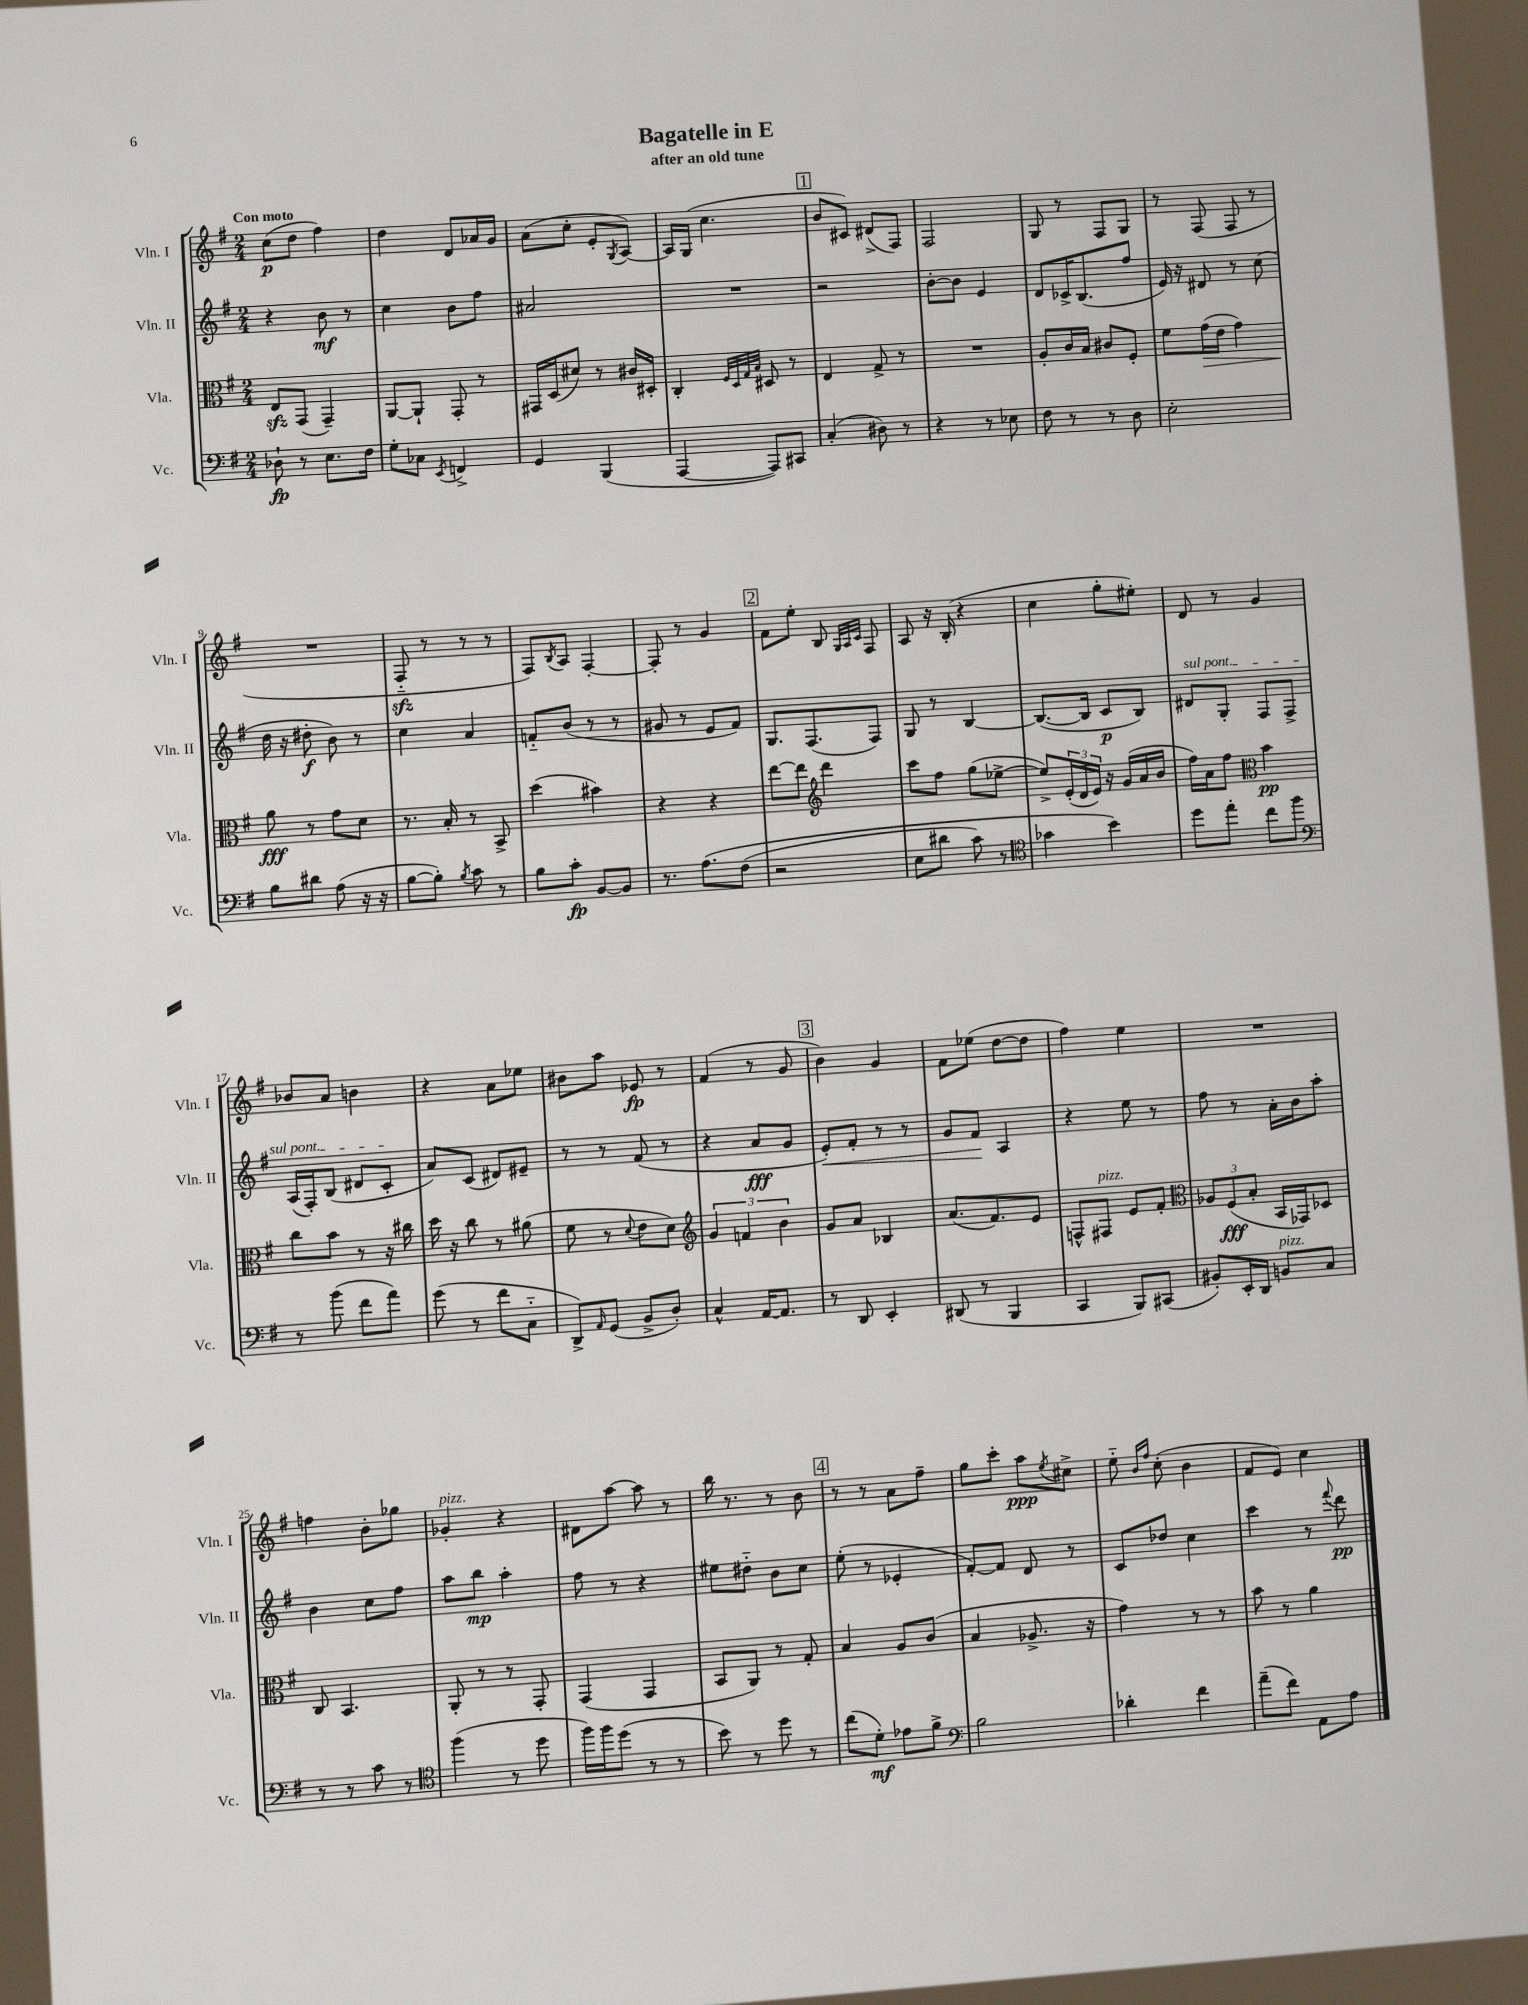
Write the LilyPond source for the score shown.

\header { title = "Bagatelle in E" subtitle = "after an old tune" }
<<
\new StaffGroup <<
\new Staff = "s0" \with { instrumentName = "Vln. I" shortInstrumentName = "Vln. I" } {
    \clef treble \key g \major \numericTimeSignature \time 2/4 \tempo "Con moto"
    c''8\p( d''8 fis''4) |
    d''4 d'8 aes'16 g'16 |
    a'8( c''8-. e'8-. \acciaccatura { g8 } a8~) |
    a16 g16( c''4. |
    \mark \markup { \box "1" } b'8 cis'8) dis'8->( fis8) |
    fis2 |
    g8 r8 fis8 g8 |
    r8 fis8( fis8 r8 |
    R2 |
    fis8-_\sfz r8 r8 r8 |
    fis8) \acciaccatura { b8 } a8 fis4~-. |
    fis8-. r8 g'4 |
    \mark \markup { \box "2" } fis'8 e''8-. b8 \grace { g32 a32 c'32 } fis8 |
    a8 r16 b16-.( r4 |
    c''4 g''8-. eis''8-.) |
    d'8 r8 g'4 |
    bes'8 a'8 b'4 |
    r4 a'8 ees''8 |
    bis'8 a''8 ees'8\fp r8 |
    fis'4( r8 g'8 |
    \mark \markup { \box "3" } b'4) g'4 |
    fis'8 ees''8( d''8~ d''8 |
    fis''4) e''4 |
    R2 |
    f''4 b'8-. ges''8 |
    ges'4-.^\markup { \italic "pizz." } r4 |
    dis'8 a''8~ a''8 r8 |
    b''16 r8. r8 b'8 |
    \mark \markup { \box "4" } r8 r8 a'8 fis''8-- |
    g''8 c'''8-. a''8\ppp \acciaccatura { e''8 } cis''8-> |
    e''8-_ \grace { b'16 fis''16 } c''8-.( b'4 |
    fis'8 e'8) c''4 \bar "|." |
}
\new Staff = "s1" \with { instrumentName = "Vln. II" shortInstrumentName = "Vln. II" } {
    \clef treble \key g \major \numericTimeSignature \time 2/4
    r4 b'8\mf r8 |
    c''4 b'8 fis''8 |
    ais'2 |
    R2 |
    \mark \markup { \box "1" } r2 |
    b'8~-. b'8 e'4 |
    d'8 ces'16-> b8.( fis''8 |
    e'16) r16 dis'8 r8 c''8( |
    d''16 r16 dis''8-.\f b'8) r8 |
    c''4 a'4 |
    f'8-_ b'8( r8 r8 |
    gis'8 r8 e'8 fis'8) |
    \mark \markup { \box "2" } g8. fis8.( fis8) |
    g8 r8 b4~ |
    b8.~( b16 c'8\p b8) |
    \once \override TextSpanner.bound-details.left.text = \markup { \italic "sul pont." } dis'8\startTextSpan g8-. fis8 fis8-> |
    a16( fis16-.) b8( dis'8 c'8-.\stopTextSpan |
    a'8) c'8( dis'8) eis'8-- |
    r8 r8 fis'8( r8 |
    r4 a'8\fff g'8 |
    \mark \markup { \box "3" } e'8-.\<) fis'8-. r8 r8 |
    g'8 fis'8\! a4 |
    r4 e''8 r8 |
    fis''8 r8 a'16-. b'16 a''8-. |
    b'4 c''8 fis''8 |
    a''8 b''8\mp a''4-. |
    fis''8 r8 r4 |
    eis''8 dis''8-_ b'8 c''8 |
    \mark \markup { \box "4" } e''8-.( r8 ees'4-. |
    fis'8~-.) fis'8 d'8 r8 |
    c'8 des''8 c''4 |
    c'''4 r8 \appoggiatura { fis'''8 } d'''8\pp \bar "|." |
}
\new Staff = "s2" \with { instrumentName = "Vla." shortInstrumentName = "Vla." } {
    \clef alto \key g \major \numericTimeSignature \time 2/4
    e8\sfz g,8( g,4--) |
    a,8~ a,8-! g,8-. r8 |
    gis,16 d16( dis'8) r8 cis'16 dis16-. |
    c4-. \grace { fis32 d32 g32 b32 } dis8 r8 |
    \mark \markup { \box "1" } e4 g8-> r8 |
    R2 |
    a8-. c'16 b16 cis'8 fis8-. |
    fis'8 g'16\>( e'16 g'4) |
    a'8\fff\! r8 g'8 d'8 |
    r8. b16-. r8 b,8-> |
    d''4( bis'4) |
    r4 r4 |
    \mark \markup { \box "2" } e''8~ e''8 \clef treble d'''4 |
    c'''8 fis''8 g''8( ees''8~-> |
    ees''8->) \tuplet 3/2 { e'16-.( d'16 e'16) } r16 g'16( a'16 b'16 |
    fis''16) a'16 fis''8 \clef alto b'4\pp |
    c''8 b'8 r8 r16 cis''16 |
    d''16 r16 c''8 r8 ais'8( |
    fis'8 r8 \appoggiatura { d'8 } e'8 d'8) |
    \clef treble \tuplet 3/2 { g'4 f'4 b'4 } |
    \mark \markup { \box "3" } g'8 a'8 bes4 |
    a'8.( fis'8.) e'8 |
    f8-^ fis8^\markup { \italic "pizz." } e'8 fis'8-. |
    \clef alto \tuplet 3/2 { aes8 fis8\fff( b8-. } b,16 ges,16) des8 |
    c8 b,4. |
    a,8-. r8 r8 g,8-. |
    g,4( g,4 |
    b,8 a,8) r8 g8-. |
    \mark \markup { \box "4" } b4 a8 c'8( |
    b4 aes8.-> r16 |
    g'4) r8 r8 |
    b'8 r8 a'4 \bar "|." |
}
\new Staff = "s3" \with { instrumentName = "Vc." shortInstrumentName = "Vc." } {
    \clef bass \key g \major \numericTimeSignature \time 2/4
    des8-!\fp r8 e8. fis16 |
    g8-. ces8 \acciaccatura { e,8 } f,4-> |
    g,4 b,,4( |
    a,,4~ a,,8) cis,8 |
    \mark \markup { \box "1" } c4-.( dis8) r8 |
    r4 r8 ees8 |
    fis8 r8 r8 d8 |
    e2-. |
    b8 dis'8 a8( r16 r16 |
    b8~ b8-.) \acciaccatura { b8 } c'8 r8 |
    b8 c'8-.\fp b,8~ b,8 |
    r8. a8.\( fis8( |
    \mark \markup { \box "2" } r2 |
    e8 dis'8 c'8) r8 |
    \clef tenor ges'4 b'4\) |
    d''8 e''8-. c''8 fis''8 |
    \clef bass r8 b'8( fis'8 a'8) |
    g'8( r8 fis'8 c8-_ |
    d,8->) \grace { a,16 } g,8( b,8-> d8-.) |
    c4-^ a,16~ a,8. |
    \mark \markup { \box "3" } r8 d,8 e,4-. |
    dis,8( r8 b,,4 |
    c,4 b,,8) cis,8( |
    bis,8-.) e,16-. d,16 b,8^\markup { \italic "pizz." } c8 |
    r8 r8 c'8 r8 |
    \clef tenor fis''4( r8 d''8 |
    fis''16) fis''16 d''8( r8 r8 |
    b'8) r8 d''8 r8 |
    \mark \markup { \box "4" } c''8( d'8-.\mf) ees'8 fis'8-> |
    \clef bass b2 |
    des'4-. fis'4 |
    a'8--( fis'8) a,8 a8 \bar "|." |
}
>>
>>
